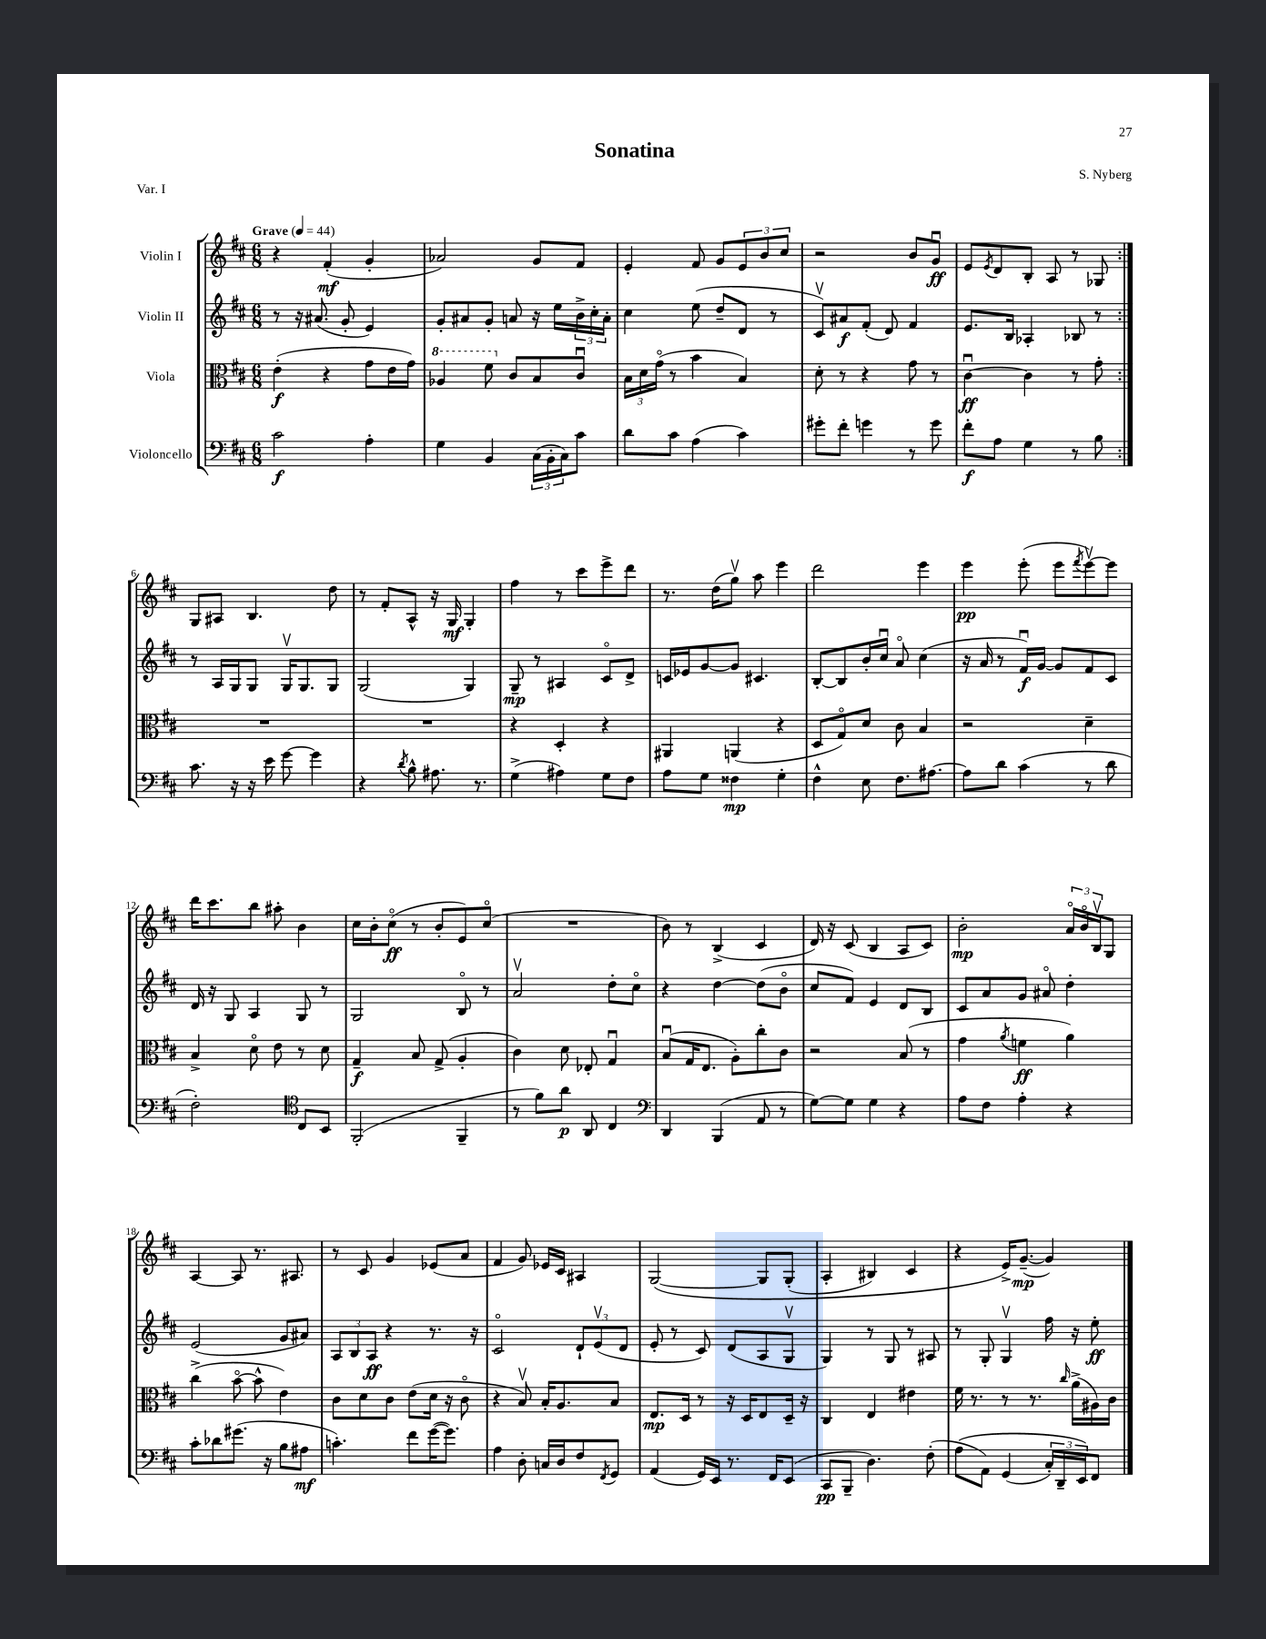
\header { title = "Sonatina" composer = "S. Nyberg" piece = "Var. I" }
<<
\new StaffGroup <<
\new Staff = "s0" \with { instrumentName = "Violin I" } {
    \clef treble \key d \major \numericTimeSignature \time 6/8 \tempo "Grave" 4 = 44
    \repeat volta 2 { r4 fis'4-.\mf( g'4-. |
    aes'2) g'8 fis'8 |
    e'4-. fis'8 g'8 \tuplet 3/2 { e'8 b'8 cis''8 } |
    r2 b'8 g'8\downbow\ff |
    e'8 \acciaccatura { e'8 } d'8 b8-. a8 r8 ges8 | }
    g8 ais8 b4. d''8 |
    r8 fis'8-. a8-^ r16 g16\mf g4-. |
    fis''4 r8 cis'''8 e'''8-> d'''8 |
    r8. d''16( g''8\upbow) a''8 e'''4 |
    d'''2 e'''4 |
    e'''4\pp e'''8-.( e'''8 \acciaccatura { fis'''8 } e'''8~\upbow) e'''8 |
    d'''16 cis'''8. b''8 ais''8-. b'4 |
    cis''16 b'16-. cis''8\flageolet\ff( r8 b'8-. e'8) cis''8\flageolet( |
    R2. |
    b'8) r8 b4->( cis'4 |
    d'16) r16 cis'8( b4 a8 cis'8) |
    b'2-.\mp \tuplet 3/2 { a'16\flageolet b'16\flageolet b16\upbow } g8 |
    a4~ a8 r8. ais8. |
    r8 cis'8 g'4 ees'8( a'8 |
    fis'4 g'8) ees'16 cis'16 ais4 |
    g2~\( g8 g8-.( |
    a4-. bis4) cis'4 |
    r4 e'16->\) g'8.~--\mp( g'4) \bar "|." |
}
\new Staff = "s1" \with { instrumentName = "Violin II" } {
    \clef treble \key d \major \numericTimeSignature \time 6/8
    \repeat volta 2 { r8 r16 ais'8.( g'8-. e'4) |
    g'8-. ais'8 g'8-. a'8 r16 e''16 \tuplet 3/2 { b'16-> cis''16-. a'16-. } |
    cis''4 e''8( d''8-- d'8 r8 |
    cis'8\upbow) ais'8\f fis'8-.( d'8) fis'4 |
    e'8. b16 aes4-. bes8 r8 | }
    r8 a16 g16 g8 g16\upbow g8. g8 |
    g2( g4) |
    g8--\mp r8 ais4 cis'8\flageolet d'8-> |
    c'16 ees'16 g'8~ g'8 cis'4. |
    b8~-. b8 b'16-. cis''16\downbow a'8\flageolet cis''4( |
    r16 a'16 r8 fis'16\downbow\f) g'16~ g'8 fis'8 cis'8 |
    d'16 r16 g8 a4 g8 r8 |
    g2 b8\flageolet r8 |
    a'2\upbow d''8-. cis''8\flageolet |
    r4 d''4~ d''8( b'8\flageolet |
    cis''8 fis'8) e'4 d'8 b8 |
    cis'8 a'8 g'8 ais'8\flageolet d''4-. |
    e'2( g'8 ais'8) |
    \tuplet 3/2 { a8 b8 a8\ff } r4 r8. r16 |
    cis'2\flageolet \tuplet 3/2 { d'8-! e'8\upbow( d'8 } |
    e'8-. r8 cis'8) d'8( a8 g8\upbow |
    g4) r8 g8 r8 ais8 |
    r8 g8-. g4\upbow fis''16 r16 e''8-.\ff \bar "|." |
}
\new Staff = "s2" \with { instrumentName = "Viola" } {
    \clef alto \key d \major \numericTimeSignature \time 6/8
    \repeat volta 2 { e'4-.\f( r4 g'8 e'16 g'16) |
    \ottava #1 aes'4 fis''8 \ottava #0 cis'8 b8 cis'8\downbow |
    \tuplet 3/2 { b16 d'16 g'16\flageolet( } r8 b'4 b4) |
    d'8-. r8 r4 g'8 r8 |
    cis'4~\downbow\ff cis'4 r8 g'8-. | }
    R2. |
    R2. |
    r4 d4-. r4 |
    ais,4 a,4( r4 |
    d8 g8\flageolet) d'8 cis'8 b4 |
    r2 d'4-- |
    b4-> d'8\flageolet e'8 r8 d'8 |
    g4--\f b8 g8->( a4-. |
    cis'4) d'8 ees8-. g4\downbow |
    b8\downbow( g16 e8. a8-.) cis''8-. cis'8 |
    r2 b8( r8 |
    g'4 \acciaccatura { a'8 } f'4\ff a'4) |
    cis''4->( b'8~\flageolet b'8-^ e'4) |
    cis'8 d'8 cis'8 e'8( d'16 r16 cis'8\flageolet |
    r4 b8\upbow) b16-. a8. b8 |
    e8.\mp d16 r8 r16 d16 e8 d16-- r16 |
    cis4 e4 eis'4 |
    fis'16 r8. r8 r8. \grace { cis''16 } a'16->( ais16) cis'16 \bar "|." |
}
\new Staff = "s3" \with { instrumentName = "Violoncello" } {
    \clef bass \key d \major \numericTimeSignature \time 6/8
    \repeat volta 2 { cis'2\f a4-. |
    g4 b,4 \tuplet 3/2 { cis16( b,16-. cis16) } cis'8 |
    d'8 cis'8 a4( cis'4) |
    gis'8-. fis'8-. g'4 r8 g'8 |
    fis'8-.\f a8 g4 r8 b8 | }
    cis'8. r16 r16 e'16 g'8~ g'4 |
    r4 \acciaccatura { d'8 } b8-^ ais8. r8. |
    g4->( ais4) g8 fis8 |
    a8 g8 fisis4\mp g4-. |
    fis4-^ e8 fis8. ais8.~ |
    ais8 d'8 cis'4( r8 d'8 |
    fis2-.) \clef tenor cis8 b,8 |
    fis,2-.( fis,4-- |
    r8 fis'8) a'8\p a,8 cis4 |
    \clef bass d,4 b,,4( a,8 r8 |
    g8~) g8 g4 r4 |
    a8 fis8 a4-. r4 |
    cis'8-. des'8 gis'8.( r16 b8 ais8\mf |
    c'4.-.) fis'8 g'16~( g'8.) |
    a4 d8-. c16 d16 fis8 \acciaccatura { fis,8 } g,8 |
    a,4( g,16) e,16 r8. fis,16 e,8( |
    cis,8\pp b,,8-- d4.) fis8-.( |
    a8\( a,8) g,4( \tuplet 3/2 { cis16-.) d,16-- e,16\) } fis,8 \bar "|." |
}
>>
>>
